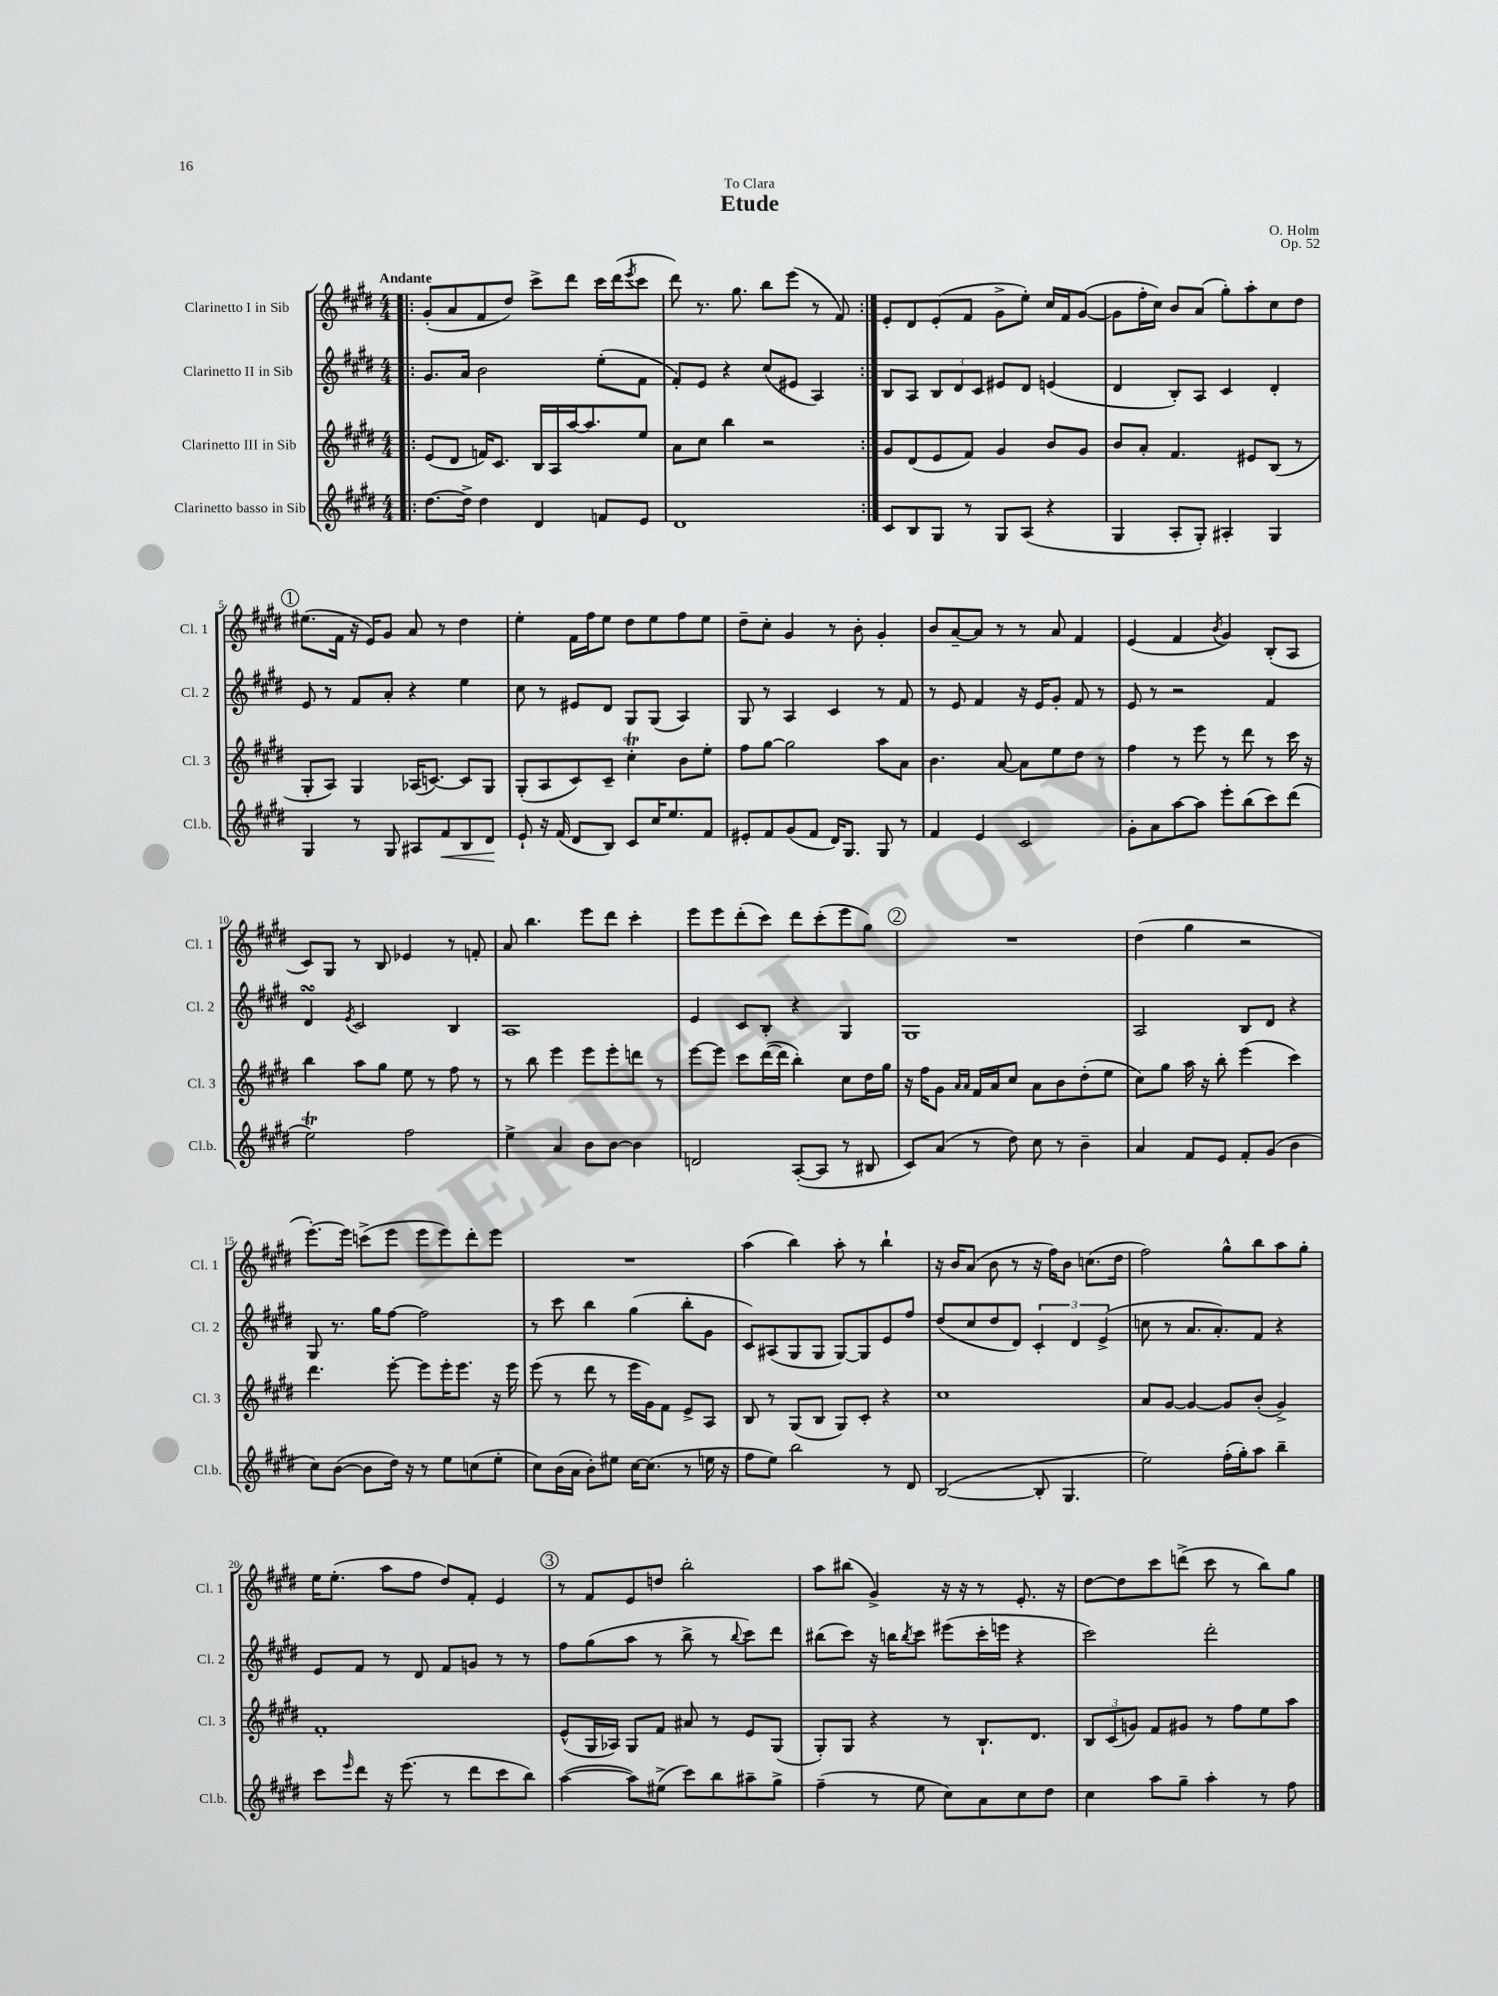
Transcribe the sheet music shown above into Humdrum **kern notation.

**kern	**dynam	**kern	**kern	**kern
*part4	*part4	*part3	*part2	*part1
*staff4	*staff4	*staff3	*staff2	*staff1
*I"Clarinetto basso in Sib	*	*I"Clarinetto III in Sib	*I"Clarinetto II in Sib	*I"Clarinetto I in Sib
*I'Cl.b.	*	*I'Cl. 3	*I'Cl. 2	*I'Cl. 1
*clefG2	*	*clefG2	*clefG2	*clefG2
*k[f#c#g#d#]	*	*k[f#c#g#d#]	*k[f#c#g#d#]	*k[f#c#g#d#]
*M4/4	*	*M4/4	*M4/4	*M4/4
=1!|:	=1!|:	=1!|:	=1!|:	=1!|:
!	!	!	!	!LO:TX:a:B:t=Andante
[8.dd#\L	.	(8e/L	8.g#/L	(8g#'/L
.	.	8d#/J	.	8a/
16dd#^\Jk]	.	.	16a/Jk	.
4dd#\	.	16fn/KL)	2b\	8f#/
.	.	8.c#/J	.	.
.	.	.	.	8dd#/J)
4d#/	.	16B/LL	.	8ccc#^\L
.	.	16A/	.	.
.	.	[16aa/J	.	8ddd#\J
.	.	8.aa/]	.	.
8fn/L	.	.	(8ee'\L	16ccc#\LL
.	.	.	.	(16ddd#\J
.	.	.	.	8qeee/
8e/J	.	8ee/J	8f#\J	8ccc#\J
=2	=2	=2	=2	=2
1d#	.	8a\L	8f#'/L)	8ddd#\)
.	.	8cc#\J	8e/J	8.r
.	.	4bb\	4r	.
.	.	.	.	8.gg#\
.	.	2r	(8cc#/L	8bb\L
.	.	.	8e#X/J	(8eee\J
.	.	.	4A/)	8r
.	.	.	.	8f#/)
=3:|!	=3:|!	=3:|!	=3:|!	=3:|!
8c#/L	.	8g#/L	8B/L	8e'/L
8B/	.	(8d#/	8A/J	8d#/
8G#/J	.	8e/	12B/L	(8e'/
.	.	.	12d#/	.
8r	.	8f#/J)	.	8f#/J
.	.	.	12c#/J	.
8G#/L	.	4g#/	8e#X/L	8g#^\L
(8A/J	.	.	8d#/J	8ee'\J)
4r	.	8b/L	(4en/	16cc#/LL
.	.	.	.	16f#/J
.	.	8g#/J	.	([8g#/J
=4	=4	=4	=4	=4
4G#/	.	8b/L	4d#/	8g#\L]
.	.	8a'/J	.	16ff#'\L
.	.	.	.	16cc#\JJ)
8A'/L	.	4.f#/	8B'/L)	8b/L
8G#'/J)	.	.	8A/J	(8a/J
4A#X'/	.	.	4c#/	8gg#'\L)
.	.	8e#X/L	.	8aa'\
4G#/	.	(8B/J	4d#'/	8cc#\
.	.	8r	.	8dd#\J
!!LO:LB:g=z
!!LO:REH:place=s1:t=1
=5	=5	=5	=5	=5
4G#/	.	8G#'/L	8e/	(8.ee#X\L
.	.	8A/J)	8r	.
.	.	.	.	16f#\Jk
8r	.	4G#/	8f#/L	16r
.	.	.	.	16e/KL)
8G#/	.	.	8a'/J	8g#/J
8A#X/L	.	(16A-X/KL	4r	8a/
.	.	[8.cn/J)	.	.
!	!LO:HP:b	!	!	!
8f#/	<	.	.	8r
8B/	.	8c/L]	4ee\	4dd#\
8d#/J	.	8G#/J	.	.
.	[	.	.	.
=6	=6	=6	=6	=6
8e`/	.	(8G#'/L	8cc#\	4ee'\
16r	.	8A/	8r	.
(16f#/	.	.	.	.
8d#/L	.	8c#/)	8e#X/L	16f#\LL
.	.	.	.	16ff#\J
8B/J)	.	8c#~/J	8d#/J	8ee\J
8c#/L	.	4cc#T'\	8G#/L	8dd#\L
16cc#/K	.	.	(8G#/J	8ee\
8.ee/	.	.	.	.
.	.	8b\L	4A/)	8ff#\
8f#/J	.	8ee'\J	.	8ee\J
=7	=7	=7	=7	=7
8e#X'/L	.	8ff#\L	8G#/	8dd#~\L
8f#/	.	[8gg#\J	8r	8cc#'\J
(8g#/	.	2gg#\]	4A/	4g#/
8f#/J	.	.	.	.
16d#/KL)	.	.	4c#/	8r
8.G#/J	.	.	.	.
.	.	.	.	8b'\
8G#/	.	8aa\L	8r	4g#'/
8r	.	8a\J	8f#/	.
=8	=8	=8	=8	=8
4f#/	.	4.b\	8r	8b/L
.	.	.	8e/	[8a~/
4e/	.	.	4f#/	8a/J]
.	.	[8a/	.	8r
2c#/	.	8a\L]	16r	8r
.	.	.	16e/KL	.
.	.	8ee\	8g#'/J	8a/
.	.	8dd#\J	8f#/	4f#/
.	.	8r	8r	.
=9	=9	=9	=9	=9
8g#'\L	.	4ff#\	8e/	(4e/
8a\	.	.	8r	.
[8aa\	.	8r	2r	4f#/
8aa\J]	.	8eee\	.	.
.	.	.	.	8qb/
8eee'\L	.	8r	.	4g#/)
(8bb\	.	8ddd#\	.	.
8ccc#\)	.	8r	4f#/	(8B'/L
(8ddd#\J	.	16ccc#\	.	8A/J
.	.	16r	.	.
!!LO:LB:g=z
=10	=10	=10	=10	=10
2eeT\)	.	4bb\	4d#sSsS/	8c#/L)
.	.	.	.	8G#/J
.	.	.	8qe/	.
.	.	8aa\L	2c#/	8r
.	.	8gg#\J	.	8B/
2ff#\	.	8ee\	.	4e-X/
.	.	8r	.	.
.	.	8ff#\	4B/	8r
.	.	8r	.	8fn'/
=11	=11	=11	=11	=11
4ee^\	.	8r	1A	8a/
.	.	8bb\	.	4.bb\
4a/	.	4eee\	.	.
8b\L	.	8eee\L	.	8eee\L
[8b\J	.	8eee'\	.	8ddd#\J
4b\]	.	8dddn\J	.	4ccc#'\
.	.	8r	.	.
=12	=12	=12	=12	=12
2dn/	.	[8eee\L	4e/	8eee\L
.	.	8eee\J]	.	8eee\
.	.	8ccc#\L	8c#/L	(8ddd#'\
.	.	([16ddd#\L	8B'/J	8ccc#\J)
.	.	16ddd#\JJ]	.	.
([8A'/L	.	4bb'\)	4r	8ddd#\L
8A/J]	.	.	.	(8ccc#'\
8r	.	8cc#\L	4G#/	8eee\
8B#X/	.	16dd#\L	.	8gg#\J)
.	.	16gg#\JJ	.	.
!!LO:REH:place=s1:t=2
=13	=13	=13	=13	=13
8c#/L)	.	16r	1G#	1r
.	.	16ff#\KL	.	.
(8a/J	.	8g#\J	.	.
.	.	16qqa/LL	.	.
.	.	16qqa/JJ	.	.
8r	.	16f#/LL	.	.
.	.	16a/J	.	.
8dd#\)	.	8cc#/J	.	.
8cc#\	.	8a\L	.	.
8r	.	8b\	.	.
4b~\	.	(8dd#'\	.	.
.	.	8ee\J	.	.
=14	=14	=14	=14	=14
4a/	.	8cc#\L)	2A/	(4dd#\
.	.	8gg#\J	.	.
8f#/L	.	16aa\	.	4gg#\
.	.	16r	.	.
8e/J	.	8bb'\	.	.
8f#'/L	.	(4eee\	8B/L	2r
(8g#/J	.	.	8d#/J	.
4b\	.	4ccc#\)	4r	.
!!LO:LB:g=z
=15	=15	=15	=15	=15
8cc#\L)	.	4.ddd#\	8G#/	[8.eee'\L)
([8b\J	.	.	8.r	.
.	.	.	.	16eee\Jk]
8b\L]	.	.	.	(8cccn^\L
.	.	.	16gg#\KL	.
16dd#\Jk)	.	[8eee'\	[8ff#\J	8eee\J
16r	.	.	.	.
8r	.	8eee\L]	2ff#\]	8eee\L
8ee\L	.	16eee'\K	.	8eee\)
.	.	8.eee\J	.	.
(8ccn\	.	.	.	8ddd#'\
8ee'\J	.	16r	.	8eee\J
.	.	16eee\	.	.
=16	=16	=16	=16	=16
8cc#\L)	.	(8eee\	8r	1r
(16b\L	.	8r	8ccc#\	.
16a\JJ	.	.	.	.
8b'\L)	.	8ddd#\	4bb\	.
8ee#X\J	.	8r	.	.
[16cc#\KL	.	16eee\LL	(4gg#\	.
(8.cc#\J]	.	16g#\J)	.	.
.	.	8f#\J	.	.
8r	.	8e^/L	8bb'\L	.
16een\	.	8A/J	8g#\J	.
16r	.	.	.	.
=17	=17	=17	=17	=17
8ff#\L	.	8B/	8c#/L)	(4aa\
8ee\J)	.	8r	(8A#X/	.
2bb\	.	(8G#/L	8G#/	4bb\)
.	.	8B/J	8G#/J	.
.	.	8G#/L)	[8G#/L)	8aa'\
.	.	8c#'/J	8G#/]	8r
8r	.	4r	8e/	4bb`\
8d#/	.	.	8ff#/J	.
=18	=18	=18	=18	=18
([2B/	.	1cc#	(8dd#/L	16r
.	.	.	.	16b/KL
.	.	.	8cc#/	(8a/J
.	.	.	8dd#/	8b\
.	.	.	8d#/J)	8r
8B'/]	.	.	6c#'/	16r
.	.	.	.	16ff#\KL)
4.G#/	.	.	.	8b\J
.	.	.	6d#/	.
.	.	.	.	(8.ccn\L
.	.	.	(6e^/	.
.	.	.	.	16dd#\Jk
=19	=19	=19	=19	=19
2ee\)	.	8a/L	8ccn\	2ff#\)
.	.	[8g#/J	8r	.
.	.	4g#/_	8.a/L	.
.	.	.	8.a'/)	.
(16ff#'\LL	.	8g#/L]	.	8gg#^^\L
16gg#'\J)	.	.	.	.
8aa\J	.	(8b'/J	8f#/J	8bb\
4bb~\	.	4g#^/)	4r	8aa\
.	.	.	.	8gg#'\J
!!LO:LB:g=z
=20	=20	=20	=20	=20
8ccc#\L	.	1f#'	8e/L	16ee\KL
.	.	.	.	(8.ee'\J
16qqeee/	.	.	.	.
8ddd#\J	.	.	8f#/J	.
16r	.	.	8r	8aa\L
(8.eee\	.	.	.	.
.	.	.	8d#/	8ff#\J
8r	.	.	8f#/L	8dd#/L)
8ddd#\L	.	.	8gn/J	8f#'/J
8ccc#\	.	.	8r	4e/
8bb\J)	.	.	8r	.
!!LO:REH:place=s1:t=3
=21	=21	=21	=21	=21
([4aa\	.	(8e^^/L	8ff#\L	8r
.	.	16G#/L	(8gg#\	8f#/L
.	.	16A-X/JJ)	.	.
8aa\L])	.	8G#/L	8aa\J	8e/
(8ee#X^\J	.	8f#/J	8r	8ddn/J
8ccc#\L)	.	8a#X/	8bb^\	2bb'\
8bb\	.	8r	8r	.
.	.	.	8qqbb/	.
8aa#X~\	.	8e/L	8ccc#\L)	.
8gg#^\J	.	(8G#/J	8ddd#\J	.
=22	=22	=22	=22	=22
(4ff#~\	.	8G#'/L)	(8bb#X\L	8aa\L
.	.	8G#/J	8ccc#\J)	(8bb#X\J
8r	.	4r	16r	4g#^/)
.	.	.	16bbn\KL	.
.	.	.	8qbb/	.
8ee\	.	.	8ccc#\J	.
8cc#\L)	.	8r	(8eee#X\L	16r
.	.	.	.	16r
8a\	.	8.B`/L	16ccc#'\L	8r
.	.	.	16eeen\JJ	.
8cc#\	.	.	4r	8.e'/
.	.	8.d#/J	.	.
8dd#\J	.	.	.	.
.	.	.	.	16r
=23	=23	=23	=23	=23
4cc#\	.	12B/L	2ccc#\)	[8dd#\L
.	.	(12c#/	.	.
.	.	.	.	8dd#\]
.	.	12gn/J)	.	.
8aa\L	.	8f#/L	.	8ccc#\
8gg#~\J	.	8g#X/J	.	(8dddn^\J
4aa'\	.	8r	2ddd#'\	8ccc#\
.	.	8ff#\L	.	8r
8r	.	8ee\	.	8bb\L)
8ff#\	.	8aa\J	.	8gg#\J
==	==	==	==	==
*-	*-	*-	*-	*-
